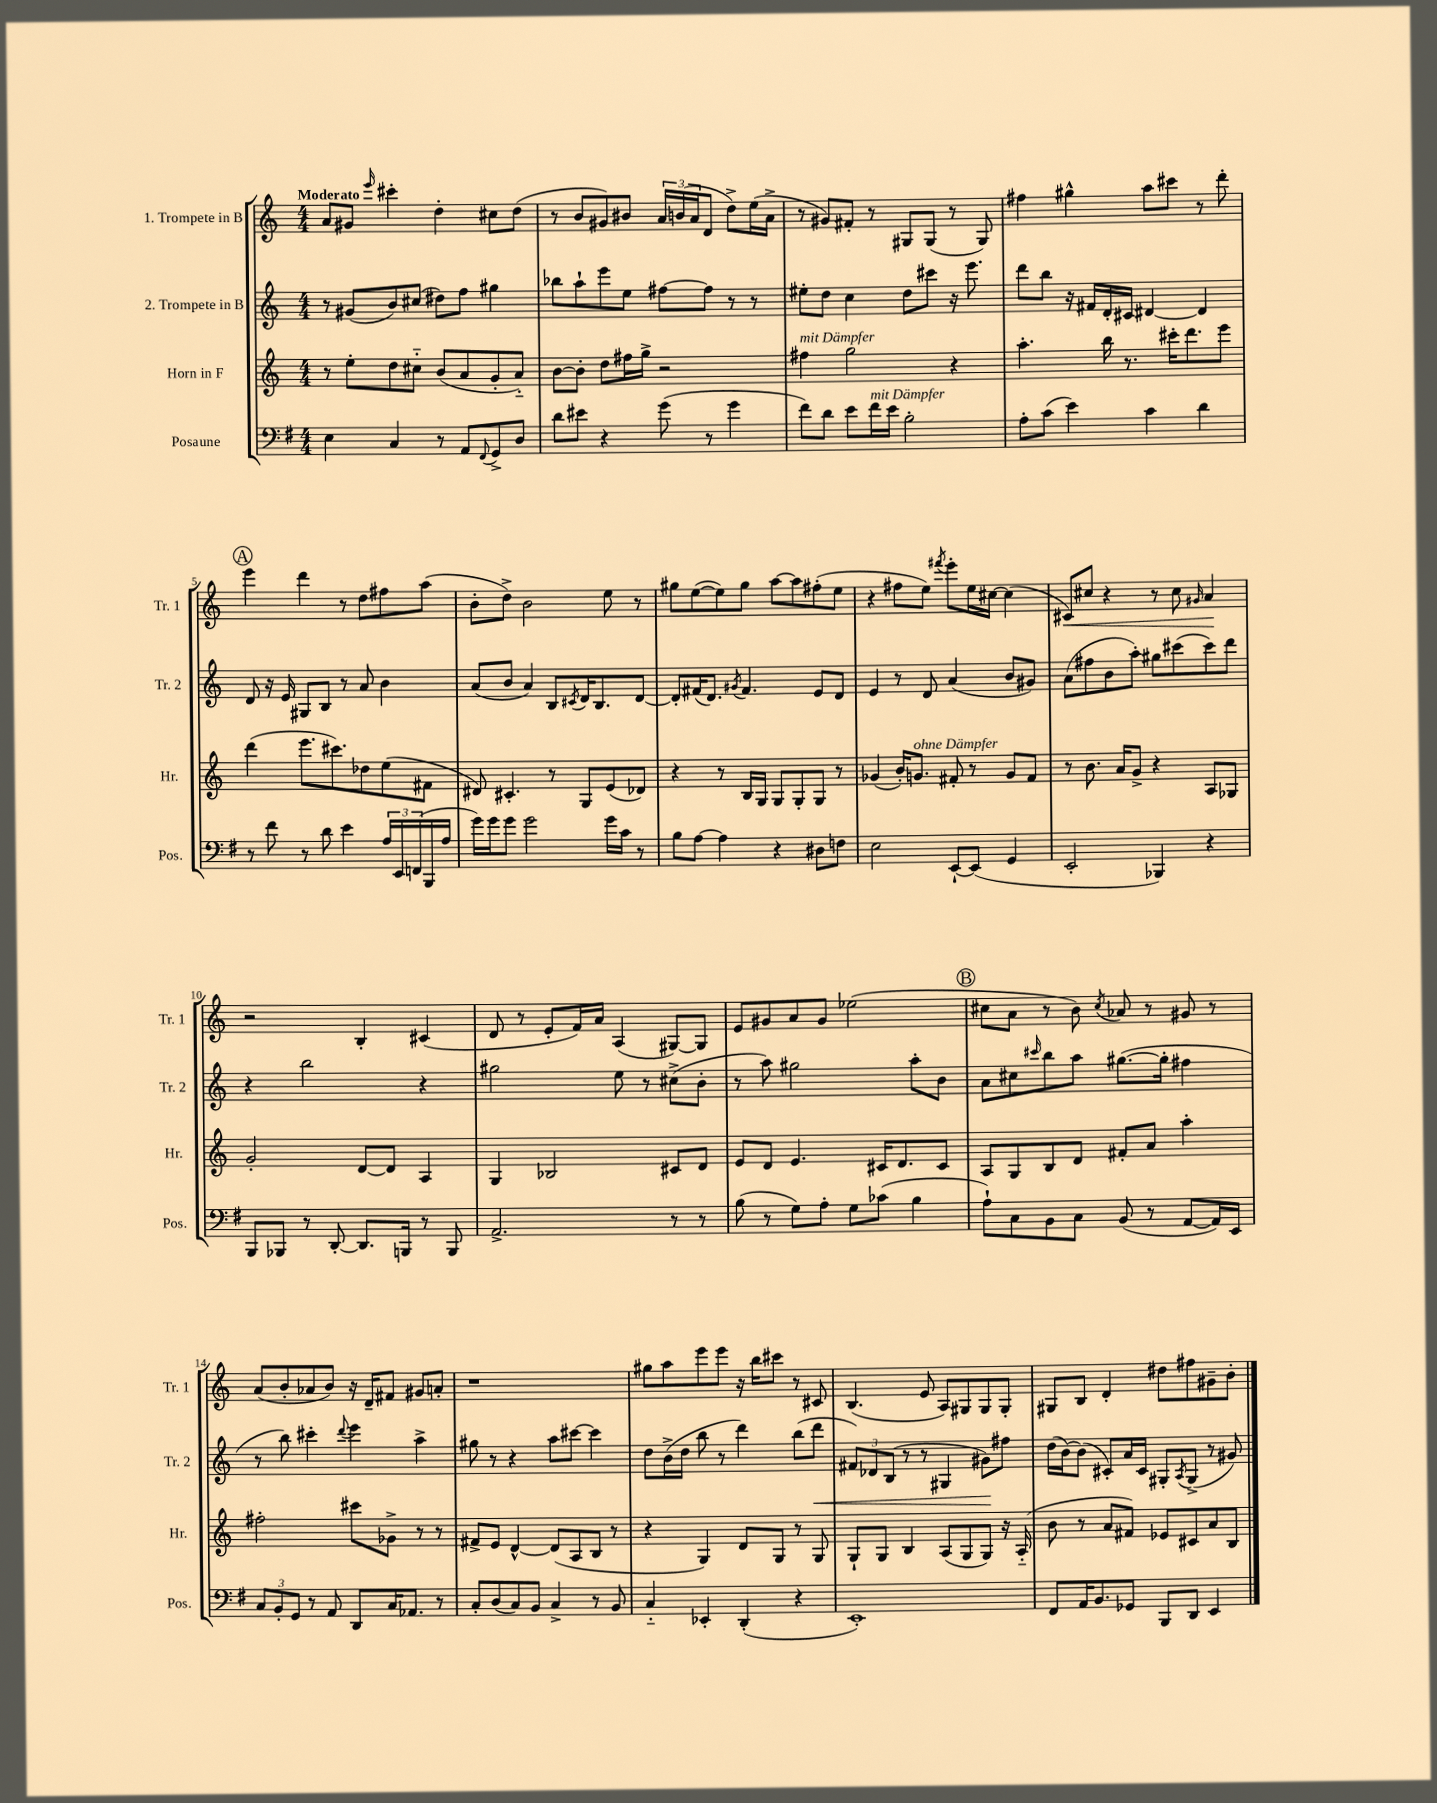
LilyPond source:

<<
\new StaffGroup <<
\new Staff = "s0" \with { instrumentName = "1. Trompete in B" shortInstrumentName = "Tr. 1" } {
    \clef treble \key c \major \numericTimeSignature \time 4/4 \tempo "Moderato"
    a'8 gis'8 \grace { e'''16 } cis'''4-. d''4-. cis''8 d''8( |
    r8 b'8 gis'8) bis'8 \tuplet 3/2 { a'16 b'16( a'16 } d'8 d''8->) e''16( a'16-> |
    r8 gis'8) fis'8-. r8 gis8 gis8( r8 gis8) |
    fis''4 gis''4-^ a''8 cis'''8 r8 d'''8-. |
    \mark \markup { \circle "A" } e'''4 d'''4 r8 d''8 fis''8 a''8( |
    b'8-. d''8->) b'2 e''8 r8 |
    gis''8 e''8~( e''8) gis''8 a''8~ a''8 fis''8-.( e''8 |
    r4 fis''8 e''8) \acciaccatura { fis'''8 } e'''8-. e''16 cis''16~ cis''4( |
    cis'8\<) cis''8 r4 r8 cis''8 \grace { gis'16 } a'4\! |
    r2 b4-. cis'4( |
    d'8 r8 e'8-. f'16) a'16 a4( gis8~) gis8 |
    e'8 gis'8 a'8 gis'8 ees''2( |
    \mark \markup { \circle "B" } cis''8 a'8 r8 b'8) \acciaccatura { cis''8 } aes'8 r8 gis'8 r8 |
    a'8( b'8-. aes'8 b'8) r16 d'16-- fis'8 gis'8 a'8-. |
    r1 |
    gis''8 a''8 e'''8 e'''8 r16 b''16 cis'''8 r8 cis'8 |
    b4.( e'8 a8) gis8 gis8 gis8-. |
    gis8 b8 d'4-. dis''8 fis''8 gis'8-- b'8-. \bar "|." |
}
\new Staff = "s1" \with { instrumentName = "2. Trompete in B" shortInstrumentName = "Tr. 2" } {
    \clef treble \key c \major \numericTimeSignature \time 4/4
    r8 gis'8( b'8) cis''8( dis''8) f''8 gis''4 |
    bes''8 a''8-! e'''8 e''8 fis''8~ fis''8 r8 r8 |
    eis''8-. d''8 c''4 d''8 cis'''8 r16 e'''8. |
    d'''8 b''8 r16 fis'16 d'16-. cis'16 dis'4~ dis'4 |
    \mark \markup { \circle "A" } d'8 r16 e'16 gis8 b8 r8 a'8 b'4 |
    a'8( b'8 a'4) b8 \acciaccatura { cis'8 } d'16 b8. d'8~ |
    d'8-. fis'16( d'8.) \acciaccatura { gis'8 } fis'4. e'8 d'8 |
    e'4 r8 d'8 a'4( b'8 gis'8) |
    a'8( fis''8 b'8 a''8-.) gis''8 cis'''8( cis'''8) d'''8 |
    r4 b''2 r4 |
    gis''2 e''8 r8 cis''8->( b'8-. |
    r8 a''8) gis''2 a''8-. b'8 |
    \mark \markup { \circle "B" } a'8 cis''8 \grace { cis'''16 } b''8 a''8 gis''8.~( gis''16-. fis''4 |
    r8 b''8) cis'''4-. \appoggiatura { d'''8 } e'''4 a''4-> |
    gis''8 r8 r4 a''8 cis'''8~ cis'''4 |
    d''8 b'16->( d''16 b''8 r8 d'''4) b''8( d'''8\< |
    \tuplet 3/2 { fis'8) des'8 b8( } r8 r8 gis4 gis'8\!) fis''8 |
    d''16( b'16~) b'8( cis'8-.) a'16 cis'16 gis8-. \acciaccatura { a8 } gis8->( r8 gis'8) \bar "|." |
}
\new Staff = "s2" \with { instrumentName = "Horn in F" shortInstrumentName = "Hr." } {
    \clef treble \key c \major \numericTimeSignature \time 4/4
    r8 e''8-. d''8 cis''8-_ b'8( a'8 g'8-. a'8-_) |
    b'8~ b'8-. d''8 fis''16 g''16-> r2 |
    fis''4^\markup { \italic "mit Dämpfer" } g''2 r4 |
    a''4.-. b''16 r8. cis'''16-. d'''8. e'''8 |
    \mark \markup { \circle "A" } d'''4( e'''8. cis'''8.) des''8 e''8( fis'8 |
    dis'8) cis'4.-. r8 g8 e'8( des'8) |
    r4 r8 b16 g16 g8 g8-. g8 r8 |
    ges'4( b'16-.) g'8.^\markup { \italic "ohne Dämpfer" } fis'8-. r8 g'8 fis'8 |
    r8 b'8. a'16 g'8-> r4 a8 ges8 |
    g'2-. d'8~ d'8 a4 |
    g4 bes2 cis'8 d'8 |
    e'8 d'8 e'4. cis'16 d'8. cis'8 |
    \mark \markup { \circle "B" } a8 g8 b8 d'8 fis'8-. a'8 a''4-. |
    fis''2-. cis'''8 ges'8-> r8 r8 |
    fis'8-> e'8 d'4~-^ d'8( a8 b8 r8 |
    r4 g4) d'8 g8 r8 g8 |
    g8-! g8 b4 a8( g8 g8) r16 a16-_( |
    b'8 r8 a'8 fis'8) ees'8 cis'8 a'8 b8 \bar "|." |
}
\new Staff = "s3" \with { instrumentName = "Posaune" shortInstrumentName = "Pos." } {
    \clef bass \key g \major \numericTimeSignature \time 4/4
    e4 c4 r8 a,8 \appoggiatura { fis,8 } g,8-> d8 |
    d'8 eis'8 r4 g'8( r8 g'4 |
    fis'8) d'8 e'8 fis'16^\markup { \italic "mit Dämpfer" } e'16 b2-. |
    a8-. c'8( e'4) c'4 d'4 |
    \mark \markup { \circle "A" } r8 fis'8 r8 d'8 e'4 \tuplet 3/2 { a16 e,16 f,16( } b,,16 a16 |
    g'16) g'16 g'8 g'2 g'16 c'16 r8 |
    b8 a8~ a4 r4 dis8 f8 |
    e2 e,8~-! e,8( g,4 |
    e,2-. bes,,4) r4 |
    b,,8 bes,,8 r8 d,8~-. d,8. b,,16 r8 b,,8 |
    a,2.-> r8 r8 |
    b8( r8 g8) a8-. g8 ces'8( b4 |
    \mark \markup { \circle "B" } a8-!) c8 b,8 c8 b,8( r8 a,8~ a,16) e,16 |
    \tuplet 3/2 { c8 b,8-. g,8 } r8 a,8 d,8 c16 aes,8. r8 |
    c8-. d8( c8) b,8 c4-> r8 b,8 |
    c4-_ ees,4-. d,4-.( r4 |
    e,1-.) |
    fis,8 a,16 b,8. ges,8 b,,8 d,8 e,4 \bar "|." |
}
>>
>>
